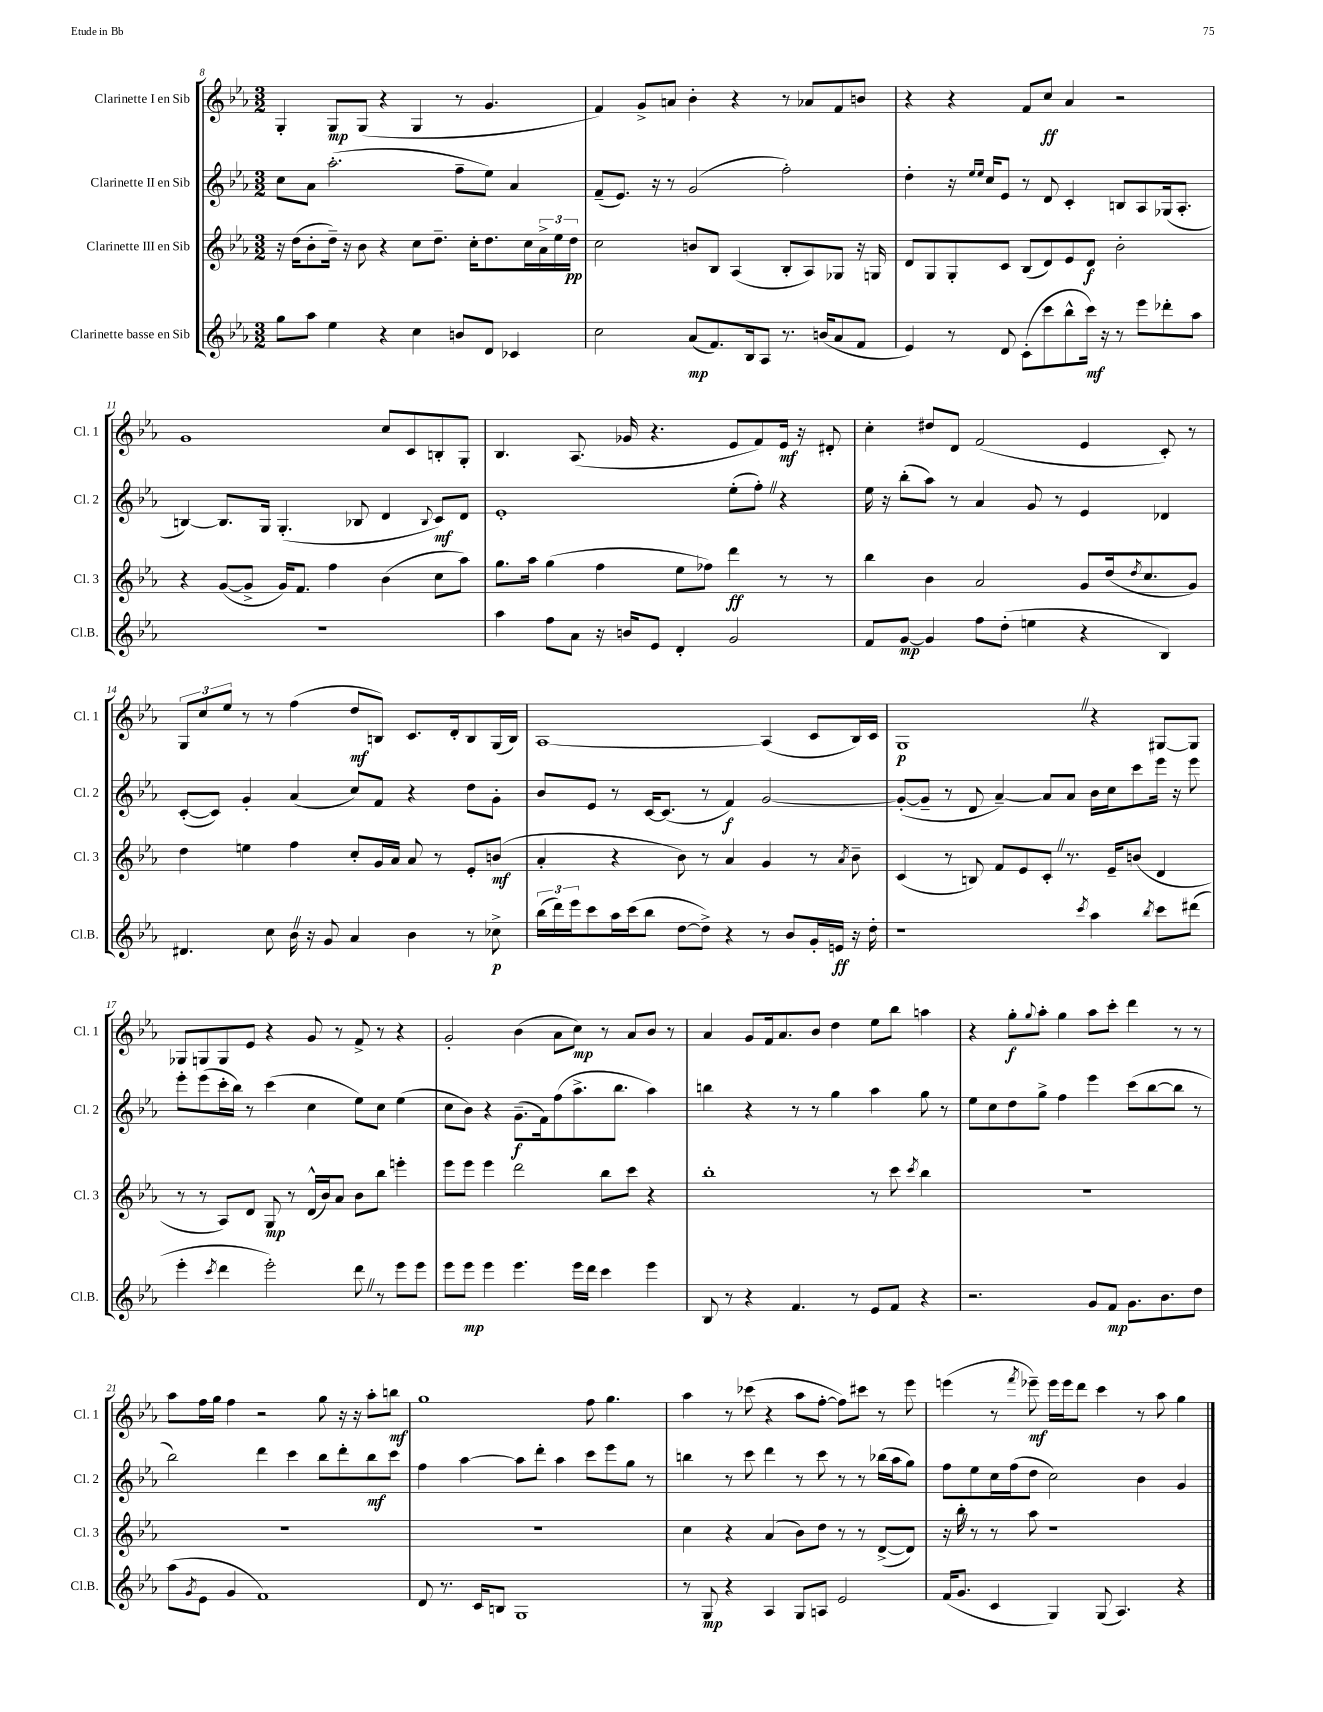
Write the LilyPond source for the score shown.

<<
\new StaffGroup <<
\new Staff = "s0" \with { instrumentName = "Clarinette I en Sib" shortInstrumentName = "Cl. 1" } {
    \clef treble \key ees \major \numericTimeSignature \time 3/2
    g4-. g8\mp g8( r4 g4 r8 g'4. |
    f'4) g'8-> a'8 bes'4-. r4 r8 aes'8 f'8 b'8 |
    r4 r4 f'8 c''8\ff aes'4 r2 |
    g'1 c''8 c'8 b8-. g8-. |
    bes4. aes8.( ges'16 r4. ees'8 f'8) ees'16\mf r16 dis'8-. |
    c''4-. dis''8 d'8 f'2( ees'4 c'8-.) r8 |
    \tuplet 3/2 { g8 c''8 ees''8 } r8 r8 f''4( d''8\mf b8) c'8. d'16-. b8 g16( b16) |
    aes1~ aes4( c'8 bes16) c'16 |
    g1\p \once \override BreathingSign.text = \markup { \musicglyph "scripts.caesura.straight" } \breathe r4 gis8~ gis8 |
    ges8 g8 g8 ees'8 r4 g'8 r8 f'8-> r8 r4 |
    g'2-. bes'4( aes'8 c''8\mp) r8 aes'8 bes'8 r8 |
    aes'4 g'8 f'16 aes'8. bes'8 d''4 ees''8 bes''8 a''4 |
    r4 g''8-.\f \appoggiatura { g''8 } aes''8-. g''4 aes''8 c'''8-. d'''4 r8 r8 |
    aes''8 f''16 g''16 f''4 r2 g''8 r16 r16 aes''8-. b''8\mf |
    g''1 f''8 g''4. |
    aes''4 r8 ces'''8( r4 aes''8 f''8~-. f''8) cis'''8 r8 ees'''8 |
    e'''4( r8 \acciaccatura { f'''8 } ees'''8--\mf) ees'''16 ees'''16 d'''8 c'''4 r8 aes''8 g''4 \bar "|." |
}
\new Staff = "s1" \with { instrumentName = "Clarinette II en Sib" shortInstrumentName = "Cl. 2" } {
    \clef treble \key ees \major \numericTimeSignature \time 3/2
    c''8 aes'8 aes''2.-.( f''8-- ees''8) aes'4 |
    f'8--( ees'8.) r16 r8 g'2( f''2-.) |
    d''4-. r16 \grace { ees''16 ees''16 } c''16 ees'8 r8 d'8 c'4-. b8 aes8 ges16( aes8.-. |
    b4~) b8. g16 g4.-.( bes8 d'4 \appoggiatura { bes8 } c'8\mf) d'8 |
    ees'1-. ees''8-.( f''8-.) \once \override BreathingSign.text = \markup { \musicglyph "scripts.caesura.straight" } \breathe r4 |
    ees''16 r16 bes''8-.( aes''8) r8 aes'4 g'8 r8 ees'4 des'4 |
    c'8~-.( c'8) g'4-. aes'4( c''8) f'8 r4 d''8 g'8-. |
    bes'8 ees'8 r8 c'16~ c'8.( r8 f'4\f) g'2~ |
    g'8~-.( g'8-- r8 d'8 aes'4~--) aes'8 aes'8 bes'16 c''16 c'''8 ees'''16 r16 ees'''8 |
    ees'''8-. ees'''8( c'''16-. bes''16) r8 c'''4( c''4 ees''8) c''8 ees''4( |
    c''8 bes'8) r4 g'8.--\f( f'16) f''8( aes''8.-> bes''8. aes''4) |
    b''4 r4 r8 r8 g''4 aes''4 g''8 r8 |
    ees''8 c''8 d''8 g''8-> f''4 ees'''4 c'''8( bes''8~ bes''8 r8 |
    bes''2) d'''4 c'''4 bes''8 d'''8-. bes''8\mf c'''8 |
    f''4 aes''4~ aes''8 d'''8-. aes''4 c'''8 ees'''8 g''8 r8 |
    b''4 r8 c'''8 d'''4 r8 c'''8 r8 r8 bes''16( aes''16 g''8) |
    f''8 ees''8 c''16 f''16( d''8 c''2) bes'4 g'4 \bar "|." |
}
\new Staff = "s2" \with { instrumentName = "Clarinette III en Sib" shortInstrumentName = "Cl. 3" } {
    \clef treble \key ees \major \numericTimeSignature \time 3/2
    r16 d''16( bes'8-. d''16--) r16 bes'8 r4 c''8 d''8.-- c''16-. d''8. c''16 \tuplet 3/2 { aes'16-> ees''16 d''16\pp } |
    c''2 b'8 bes8 aes4( bes8-. aes8) ges8 r16 g16 |
    d'8 g8 g8-. c'8 bes8( d'8) ees'8 d'8\f bes'2-. |
    r4 g'8~( g'8-> g'16) f'8. f''4 bes'4( c''8 aes''8) |
    g''8. aes''16 g''4( f''4 ees''8 fes''8) d'''4\ff r8 r8 |
    bes''4 bes'4 aes'2 g'8 d''16( \acciaccatura { d''8 } c''8. g'8) |
    d''4 e''4 f''4 c''8-. g'16 aes'16 aes'8 r8 ees'8-. b'8\mf( |
    aes'4-. r4 bes'8) r8 aes'4 g'4 r8 \acciaccatura { aes'8 } bes'8-- |
    c'4( r8 b8) f'8 ees'8 c'8-. \once \override BreathingSign.text = \markup { \musicglyph "scripts.caesura.straight" } \breathe r8. ees'16-- b'8( d'4 |
    r8 r8 aes8) d'8 g8\mp r8 d'16-^( bes'16) aes'8 bes'8 bes''8 e'''4-. |
    ees'''8 ees'''8 ees'''4 d'''2 bes''8 c'''8 r4 |
    bes''1-. r8 c'''8 \acciaccatura { c'''8 } bes''4 |
    R1. |
    R1. |
    R1. |
    c''4 r4 aes'4( bes'8) d''8 r8 r8 d'8~->( d'8) |
    r16 bes''16-. \once \override BreathingSign.text = \markup { \musicglyph "scripts.caesura.straight" } \breathe r8 r8 aes''8 r1 \bar "|." |
}
\new Staff = "s3" \with { instrumentName = "Clarinette basse en Sib" shortInstrumentName = "Cl.B." } {
    \clef treble \key ees \major \numericTimeSignature \time 3/2
    g''8 aes''8 ees''4 r4 c''4 b'8 d'8 ces'4 |
    c''2 aes'8\mp( f'8.) bes16 aes8 r8. b'16( aes'8 f'8 |
    ees'4) r8 d'8 c'8-.( c'''8 bes''8-^ c'''16\mf) r16 r8 ees'''8 des'''8-. aes''8 |
    R1. |
    aes''4 f''8 aes'8 r16 b'16 ees'8 d'4-. g'2 |
    f'8 g'8~\mp g'4 f''8 d''8-.( e''4 r4 bes4) |
    dis'4. c''8 bes'16 \once \override BreathingSign.text = \markup { \musicglyph "scripts.caesura.straight" } \breathe r16 g'8 aes'4 bes'4 r8 ces''8->\p |
    \tuplet 3/2 { bes''16( d'''16) ees'''16 } c'''8 aes''16 c'''16( bes''8 d''8~ d''8->) r4 r8 bes'8 g'16-. e'16\ff r16 d''16-. |
    r1 \acciaccatura { c'''8 } aes''4 \acciaccatura { bes''8 } c'''8 dis'''8( |
    ees'''4-. \acciaccatura { c'''8 } d'''4 ees'''2-.) d'''8 \once \override BreathingSign.text = \markup { \musicglyph "scripts.caesura.straight" } \breathe r8 ees'''8 ees'''8 |
    ees'''8 ees'''8\mp ees'''4 ees'''4. ees'''16 d'''16 c'''4 ees'''4 |
    bes8 r8 r4 f'4. r8 ees'8 f'8 r4 |
    r2. g'8 f'8\mp g'8. bes'8. d''8 |
    aes''8( \acciaccatura { g'8 } ees'8 g'4 f'1) |
    d'8 r8. c'16 b8 g1 |
    r8 g8\mp r4 aes4 g8 a8 ees'2 |
    f'16( g'8. c'4 g4) g8( aes4.) r4 \bar "|." |
}
>>
>>
\layout { \context { \Score currentBarNumber = #8 } }
